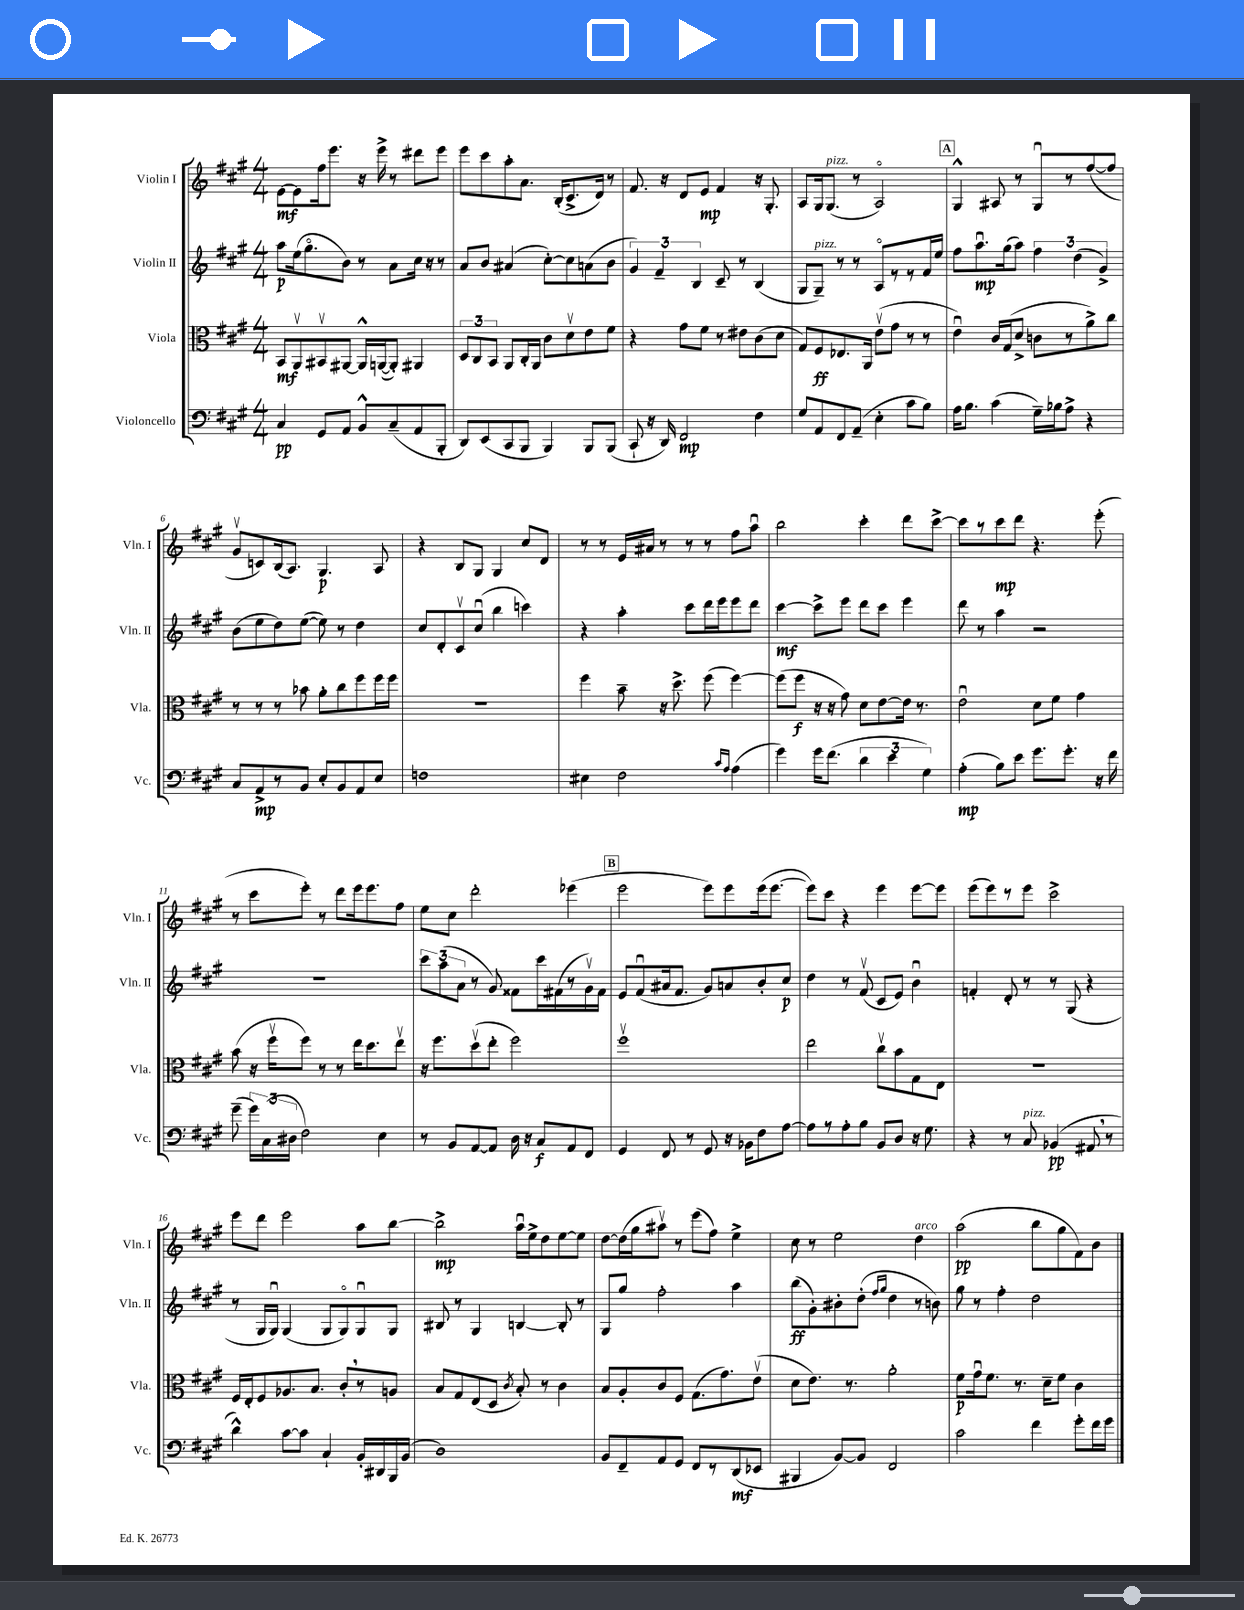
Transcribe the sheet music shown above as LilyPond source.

<<
\new StaffGroup <<
\new Staff = "s0" \with { instrumentName = "Violin I" shortInstrumentName = "Vln. I" } {
    \clef treble \key a \major \numericTimeSignature \time 4/4
    \autoBeamOff e'8[~\mf e'8 fis''16 e'''8.] r16 e'''16-> r8 dis'''8[ e'''8] |
    e'''8[ cis'''8 a''8-. a'8.] b16[-.( cis'8.-> d'16]) r8 |
    fis'8. r16 d'8[ e'8]\mp fis'4 r16 gis8.-. |
    a8[ gis16 gis8.]^\markup { \italic "pizz." }( r8 a2\flageolet) |
    \mark \markup { \box "A" } gis4-^ ais8 r8 gis8[\downbow r8 fis''8~( fis''8] |
    gis'8[\upbow c'8) b16( a8.]) gis4.\p a8 |
    r4 b8[ gis8] gis4 cis''8[ d'8] |
    r8 r8 e'16[ ais'16] r8 r8 r8 fis''8[ a''8]\downbow |
    b''2 cis'''4-. d'''8[ cis'''8]~-> |
    cis'''8[ r8 cis'''8\mp d'''8] r4. e'''8-.( |
    r8 cis'''8[ e'''8]-.) r8 d'''8[ e'''16 e'''8. fis''8] |
    e''8[ cis''8] d'''2-. ees'''4( |
    \mark \markup { \box "B" } e'''2 e'''8[) e'''8 e'''16( e'''8.]~ |
    e'''8[) cis'''8] r4 e'''4 e'''8[~ e'''8] |
    e'''8[( e'''8) r8 e'''8] cis'''2-> |
    e'''8[ d'''8] e'''2 a''8[ b''8]~ |
    b''2->\mp a''16[\downbow e''16-> d''8 e''8~ e''8] |
    d''8[~ d''16( gis''16 ais''8]\upbow) r8 e'''8[( fis''8]) e''4-> |
    cis''8 r8 e''2 d''4^\markup { \italic "arco" } |
    a''2\pp( b''8[ gis''8 fis'8) b'8] \bar "|." |
}
\new Staff = "s1" \with { instrumentName = "Violin II" shortInstrumentName = "Vln. II" } {
    \clef treble \key a \major \numericTimeSignature \time 4/4
    \autoBeamOff a''8[\p e''16( gis''8.\flageolet b'8]) r8 a'8[ cis''16] r16 r8 |
    a'8[ b'8] ais'4( cis''8[~-.) cis''8 a'8( b'8] |
    \tuplet 3/2 { gis'4) fis'4-- b4 } cis'8-- r8 b4( |
    gis8[ gis8]--^\markup { \italic "pizz." }) r8 r8 a8[\flageolet r8 r8 fis'16 e''16] |
    \mark \markup { \box "A" } fis''8[ a''8.\downbow\mp gis''16( a''8]) \tuplet 3/2 { fis''4 d''4( gis'4->) } |
    b'8[( e''8 d''8) e''8]~( e''8) r8 d''4 |
    cis''8[ d'8-. cis'8\upbow cis''8]\downbow( b''4 c'''4) |
    r4 a''4-. cis'''8[ d'''16 e'''16 e'''8 d'''8] |
    cis'''4~\mf cis'''8[-> e'''8] d'''8[ cis'''8] e'''4 |
    d'''8 r8 a''4 r2 |
    R1 |
    \tuplet 3/2 { cis'''8[ a''8( a'8] } r8 gis'8) fisis'8[ cis'''16 fis'16( r8 gis'16\upbow) fis'16] |
    \mark \markup { \box "B" } e'8[ fis'8\downbow( ais'16 fis'8.] gis'8[) a'8 b'8-. cis''8]\p |
    d''4 r8 fis'8\upbow( cis'8[ e'8]) b'4\downbow |
    f'4-. d'8-. r8 r8 gis8( r4 |
    r8 gis16[ gis16]\downbow) gis4( gis8[ gis8\flageolet) gis8\downbow gis8] |
    bis8 r8 gis4 b4~ b8-. r8 |
    gis8[ gis''8] fis''2-. a''4 |
    b''8[\ff( gis'8-.) bis'8-. d''8]-.( \grace { fis''16[ gis''16] } d''4 r8 b'8) |
    gis''8 r8 fis''4-. d''2 \bar "|." |
}
\new Staff = "s2" \with { instrumentName = "Viola" shortInstrumentName = "Vla." } {
    \clef alto \key a \major \numericTimeSignature \time 4/4
    \autoBeamOff b,8[\mf a,8\upbow bis,8\upbow ais,8]~ ais,16[-^ a,16~( a,8]-.) ais,4 |
    \tuplet 3/2 { d8[ cis8 b,8] } a,8[ cis16-. a,16] cis'8[ d'8\upbow e'8 fis'8] |
    r4 gis'8[ fis'8] r8 eis'8[ cis'8( d'8] |
    gis8[) fis8\ff ees8. a,16] e'8[\upbow( gis'8] r8 r8 |
    \mark \markup { \box "A" } e'4\downbow) cis'16[ gis16( d'8]-> c'8[ r8 a'8->) cis''8] |
    r8 r8 r8 bes'8 a'8[-. cis''8 fis''8 fis''16 fis''16] |
    R1 |
    fis''4 b'8-- r16 d''8.-> fis''8( fis''4~) |
    fis''8[( fis''8]\f r16 r16 gis'8) d'8[ e'8~ e'16] r8. |
    e'2\downbow d'8[ fis'8] gis'4 |
    b'8( r16 fis''16[\upbow fis''8]) r8 r8 e''16[ d''8. e''8]\upbow |
    r16 fis''8.[ d''8\upbow( e''8]-. fis''2) |
    \mark \markup { \box "B" } fis''1\upbow |
    e''2 cis''8[\upbow b'8 gis8 e8] |
    R1 |
    fis16[ e16-. fis8 aes8. b8.] cis'8[-. \breathe r8 a8] |
    b8[ gis8 e8( d8] \acciaccatura { cis'8 } b8-.) r8 cis'4 |
    b8[ a8-. cis'8 fis8] gis8.[( gis'8.) e'8]\upbow( |
    d'8[ e'8.]) r8. a'2-. |
    fis'8[\p gis'16\downbow fis'8.] r8. d'16[-- fis'8] cis'4 \bar "|." |
}
\new Staff = "s3" \with { instrumentName = "Violoncello" shortInstrumentName = "Vc." } {
    \clef bass \key a \major \numericTimeSignature \time 4/4
    \autoBeamOff cis4\pp gis,8[ a,8] b,8[-^ cis8--( a,8 b,,8]-. |
    d,8[) e,8( cis,8 b,,8] b,,4) b,,8[ b,,8]( |
    cis,8-! r16 d,16) fis,2\mp fis4 |
    gis8[ a,8 fis,8 a,8]--( e4-. cis'8[ b8]) |
    \mark \markup { \box "A" } a16[ b8.] cis'4( gis16[--) bes16 a8]-> r4 |
    cis8[ a,8->\mp r8 b,8] e8[-. b,8 a,8 e8] |
    f1 |
    eis4 fis2 \grace { cis'16[ a16] } a4( |
    gis'4) gis'16[ fis'8.]( \tuplet 3/2 { d'4 e'4 gis4) } |
    a4-.\mp( b8[) e'8] gis'8.[ gis'8.]-. r16 fis'16 |
    gis'8--( \tuplet 3/2 { gis'16[) cis16( dis16] } fis2) e4 |
    r8 b,8[ a,8~ a,8] d16 r16 cis8[\f a,8 fis,8] |
    \mark \markup { \box "B" } gis,4 fis,8 r8 gis,8 r16 bes,16[ fis8 a8]~ |
    a8[ r8 a8-. b8] b,8[ d8] r16 gis8. |
    r4 r8 cis8^\markup { \italic "pizz." } bes,4\pp( ais,8 \breathe r8 |
    d'4-^) cis'8[~ cis'8] cis4-! b,16[-. dis,16 b,,16 b,16]( |
    d1) |
    b,8[ fis,8-- a,8 gis,8] fis,8[ r8 d,8\mf( ees,8] |
    bis,,4 b,8[~) b,8] fis,2 |
    cis'2 fis'4 gis'8[-. fis'16 gis'16] \bar "|." |
}
>>
>>
